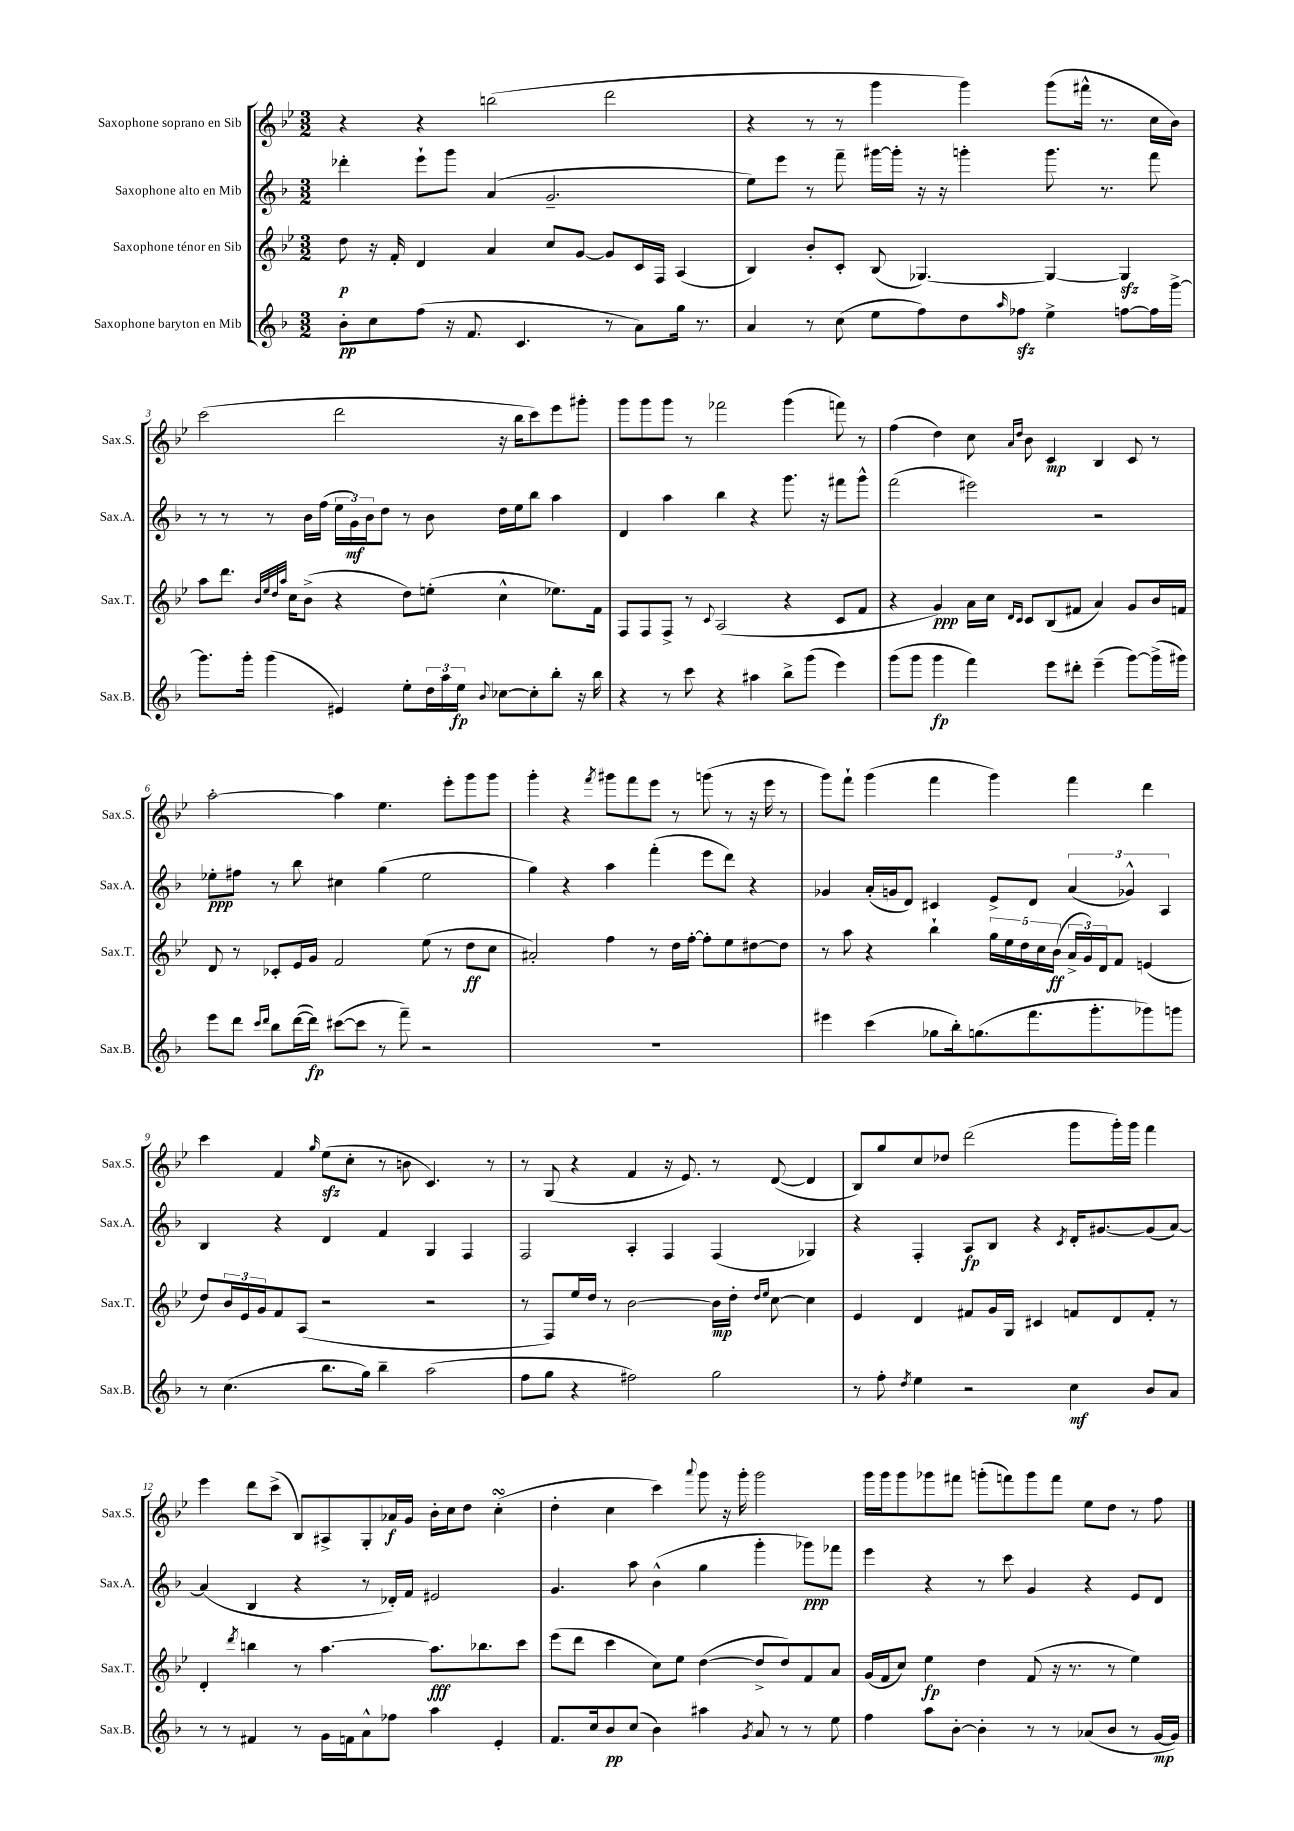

**kern	**kern	**kern	**kern
*staff4	*staff3	*staff2	*staff1
*clefG2	*clefG2	*clefG2	*clefG2
*k[b-]	*k[b-e-]	*k[b-]	*k[b-e-]
*M3/2	*M3/2	*M3/2	*M3/2
8b-'	8dd	4ddd-'	4r
8cc	16r	.	.
.	16f'	.	.
(8ff	4d	8eee`	4r
16r	.	8ggg	.
8.f	.	.	.
.	4a	(4a	(2bb
4.c	.	.	.
.	8cc	2.g~	.
.	[8g	.	.
8r	8g]	.	2ddd
8a)	16c	.	.
.	16F	.	.
16gg	(4A	.	.
8.r	.	.	.
=	=	=	=
4a	4B-)	8ee)	4r
.	.	8eee	.
8r	8b-'	8r	8r
(8cc	8c'	8fff~	8r
8ee	(8B-	[16ggg#	4ggg
.	.	16ggg#']	.
8ff)	[4.G-)	16r	.
.	.	16r	.
8dd	.	4ggg'	4ggg)
16qqaa	.	.	.
8ff-	.	.	.
4ee^	4G-_	8.ggg	(8ggg
.	.	.	16fff#^^
.	.	8.r	8.r
[8ff	4G-]	.	.
16ff]	.	8fff	16cc
[16ggg^	.	.	16b-)
=	=	=	=
8.ggg]	8aa	8r	(2ccc
.	8.ddd	8r	.
16ggg'	.	.	.
(4ggg	.	8r	.
.	32qqb-	.	.
.	32qqee-	.	.
.	32qqdd	.	.
.	32qqaa	.	.
.	16cc	.	.
.	(8b-^	16b-	.
.	.	(16ff	.
4e#)	4r	24ee	2ddd
.	.	24g)	.
.	.	24b-	.
.	.	8dd	.
8ee'	8dd)	8r	.
24dd	(8ee'	8b-	.
24aa	.	.	.
24ee	.	.	.
8qqb-	.	.	.
[8cc-	4cc^^	16dd	16r
.	.	16ee	16bb-
8cc-']	.	8bb-	8ccc)
8bb-'	8.ee-)	4aa	8eee-
16r	.	.	8ggg#'
16bb-	16f	.	.
=	=	=	=
4r	8F	4d	8ggg
.	8F	.	8ggg
8r	8F^	4aa	8ggg
8ccc	8r	.	8r
.	8qqc	.	.
4r	(2A	4bb-	2fff-
4aa#	.	4r	.
8bb-^	4r	8.ggg	(4ggg
(8ggg	.	.	.
.	.	16r	.
4eee)	8c	8fff#	8fff)
.	8f	8ggg^^	8r
=	=	=	=
(8ggg	4r	(2fff	(4ff
8ggg	.	.	.
4ggg	4g)	.	4dd)
4fff)	16a	2eee#)	8cc
.	16cc	.	.
.	16qqd	.	16qqa
.	16qqc	.	16qqdd
.	8c	.	8b-
8eee	(8B-	.	4c
8ddd#'	8f#	.	.
(4eee~	4a)	2r	4B-
[8ggg)	8g	.	8c
(16ggg^]	16b-	.	8r
16ggg#)	16f	.	.
=	=	=	=
8eee	8d	8ee-'	[2aa'
8ddd	8r	8ff#	.
16qqccc	.	.	.
16qqddd	.	.	.
8bb-	8c-'	8r	.
([16ddd	16e-	8bb-	.
16ddd])	16g	.	.
([8ccc#	2f	4cc#	4aa]
8ccc#]	.	.	.
8r	.	(4gg	4.ee-
8fff~)	.	.	.
2r	(8ee-	2ee-	.
.	8r	.	8eee-'
.	8dd	.	8ggg
.	8cc	.	8ggg
=	=	=	=
1.r	2a#')	4gg)	4ggg'
.	.	4r	4r
.	.	.	8qfff
.	4ff	4aa	8ggg#
.	.	.	8fff
.	8r	(4fff'	8eee-
.	16dd	.	8r
.	[16ff'	.	.
.	8ff']	8eee	(8ggg
.	8ee-	8ddd)	8r
.	[8dd#	4r	16r
.	.	.	16eee-
.	8dd#]	.	8r
=	=	=	=
4eee#	8r	4g-	8ggg)
.	8aa	.	8fff`
(4ccc	4r	(16a'	(4ggg
.	.	16g	.
.	.	8d)	.
8gg-	4bb-`	4c#	4fff
16bb-')	.	.	.
(8.gg	.	.	.
.	20gg	8e^	4ggg)
.	20ee-	.	.
.	20dd	.	.
8.fff	.	8d	.
.	20cc	.	.
.	(20b-	.	.
.	24a^	(6a	4fff
.	24g)	.	.
8.ggg'	.	.	.
.	24d	.	.
.	8f	.	.
.	.	6g-^^)	.
8ggg-)	(4e	.	4ddd
.	.	6A	.
8ggg	.	.	.
=	=	=	=
8r	8dd)	4B-	4ccc
(4.cc	24b-	.	.
.	24e-	.	.
.	24g	.	.
.	8f	4r	4f
.	(8A	.	.
.	.	.	16qqgg
8.bb-	2r	4d	(8ee-
.	.	.	8cc'
16gg)	.	.	.
4bb-~	.	4f	8r
.	.	.	8b
(2aa	2r	4G	4.c)
.	.	4F	.
.	.	.	8r
=	=	=	=
8ff	8r	2F	8r
8gg	8F)	.	(8G
4r	16ee-	.	4r
.	16dd	.	.
.	8r	.	.
2ff#)	[2b-	4A'	4f
.	.	4F	16r
.	.	.	8.e-)
2gg	16b-]	(4F	8r
.	16dd'	.	.
.	16qqdd	.	.
.	16qqee-	.	.
.	[8cc	.	([8d
.	4cc]	4G-)	4d]
=	=	=	=
8r	4e-	4r	8B-)
8ff'	.	.	8gg
8qdd	.	.	.
4ee	4d	4F'	8cc
.	.	.	8dd-
2r	8f#	8A	(2ddd
.	16g	8B-	.
.	16G	.	.
.	4c#	4r	.
.	.	8qc	.
4cc	8f	16d'	8ggg
.	.	[8.g#	.
.	8d	.	16ggg')
.	.	.	16ggg
8b-	8f'	(8g#]	4fff
8a	8r	[8a)	.
=	=	=	=
8r	4d'	(4a]	4eee-
8r	.	.	.
.	8qddd	.	.
4f#	4bb	4B-	8ddd
.	.	.	(8ccc^
8r	8r	4r	8B-)
16g	[4.aa	.	8A#^
16f	.	.	.
8a^^	.	8r	8G'
8ff-	.	16d-')	16a-
.	.	16f	16g
4aa	8.aa]	2e#	16b-'
.	.	.	16cc
.	.	.	8dd
.	8.bb-	.	.
4e'	.	.	(4cc'
.	8ccc	.	.
=	=	=	=
8.f	(8eee-	4.g	4dd'
.	8ddd	.	.
16cc	.	.	.
8b-	4ccc	.	4cc
(8cc	.	8aa	.
4b-)	8cc)	(4b-^^	4ccc)
.	8ee-	.	.
.	.	.	8qqaaa
4aa#	([4dd	4gg	8ggg
.	.	.	16r
.	.	.	16ggg'
8qg	.	.	.
8a	8dd^]	4ggg'	2ggg
8r	8dd)	.	.
8r	8f	8ggg-)	.
8ee	8a	8fff-	.
=	=	=	=
4ff	(16g	4eee	16ggg
.	16f	.	16ggg
.	8cc)	.	8ggg
8aa	4ee-	4r	8ggg-
[8b-'	.	.	8fff#
4b-']	4dd	8r	(8ggg'
.	.	8ccc	8fff)
8r	(8f	4g	8ggg
8r	16r	.	8fff
.	8.r	.	.
(8a-	.	4r	8ee-
8b-	8r	.	8dd
8r	4ee-)	8e	8r
[16g	.	8d	8ff
16g])	.	.	.
==	==	==	==
*-	*-	*-	*-
